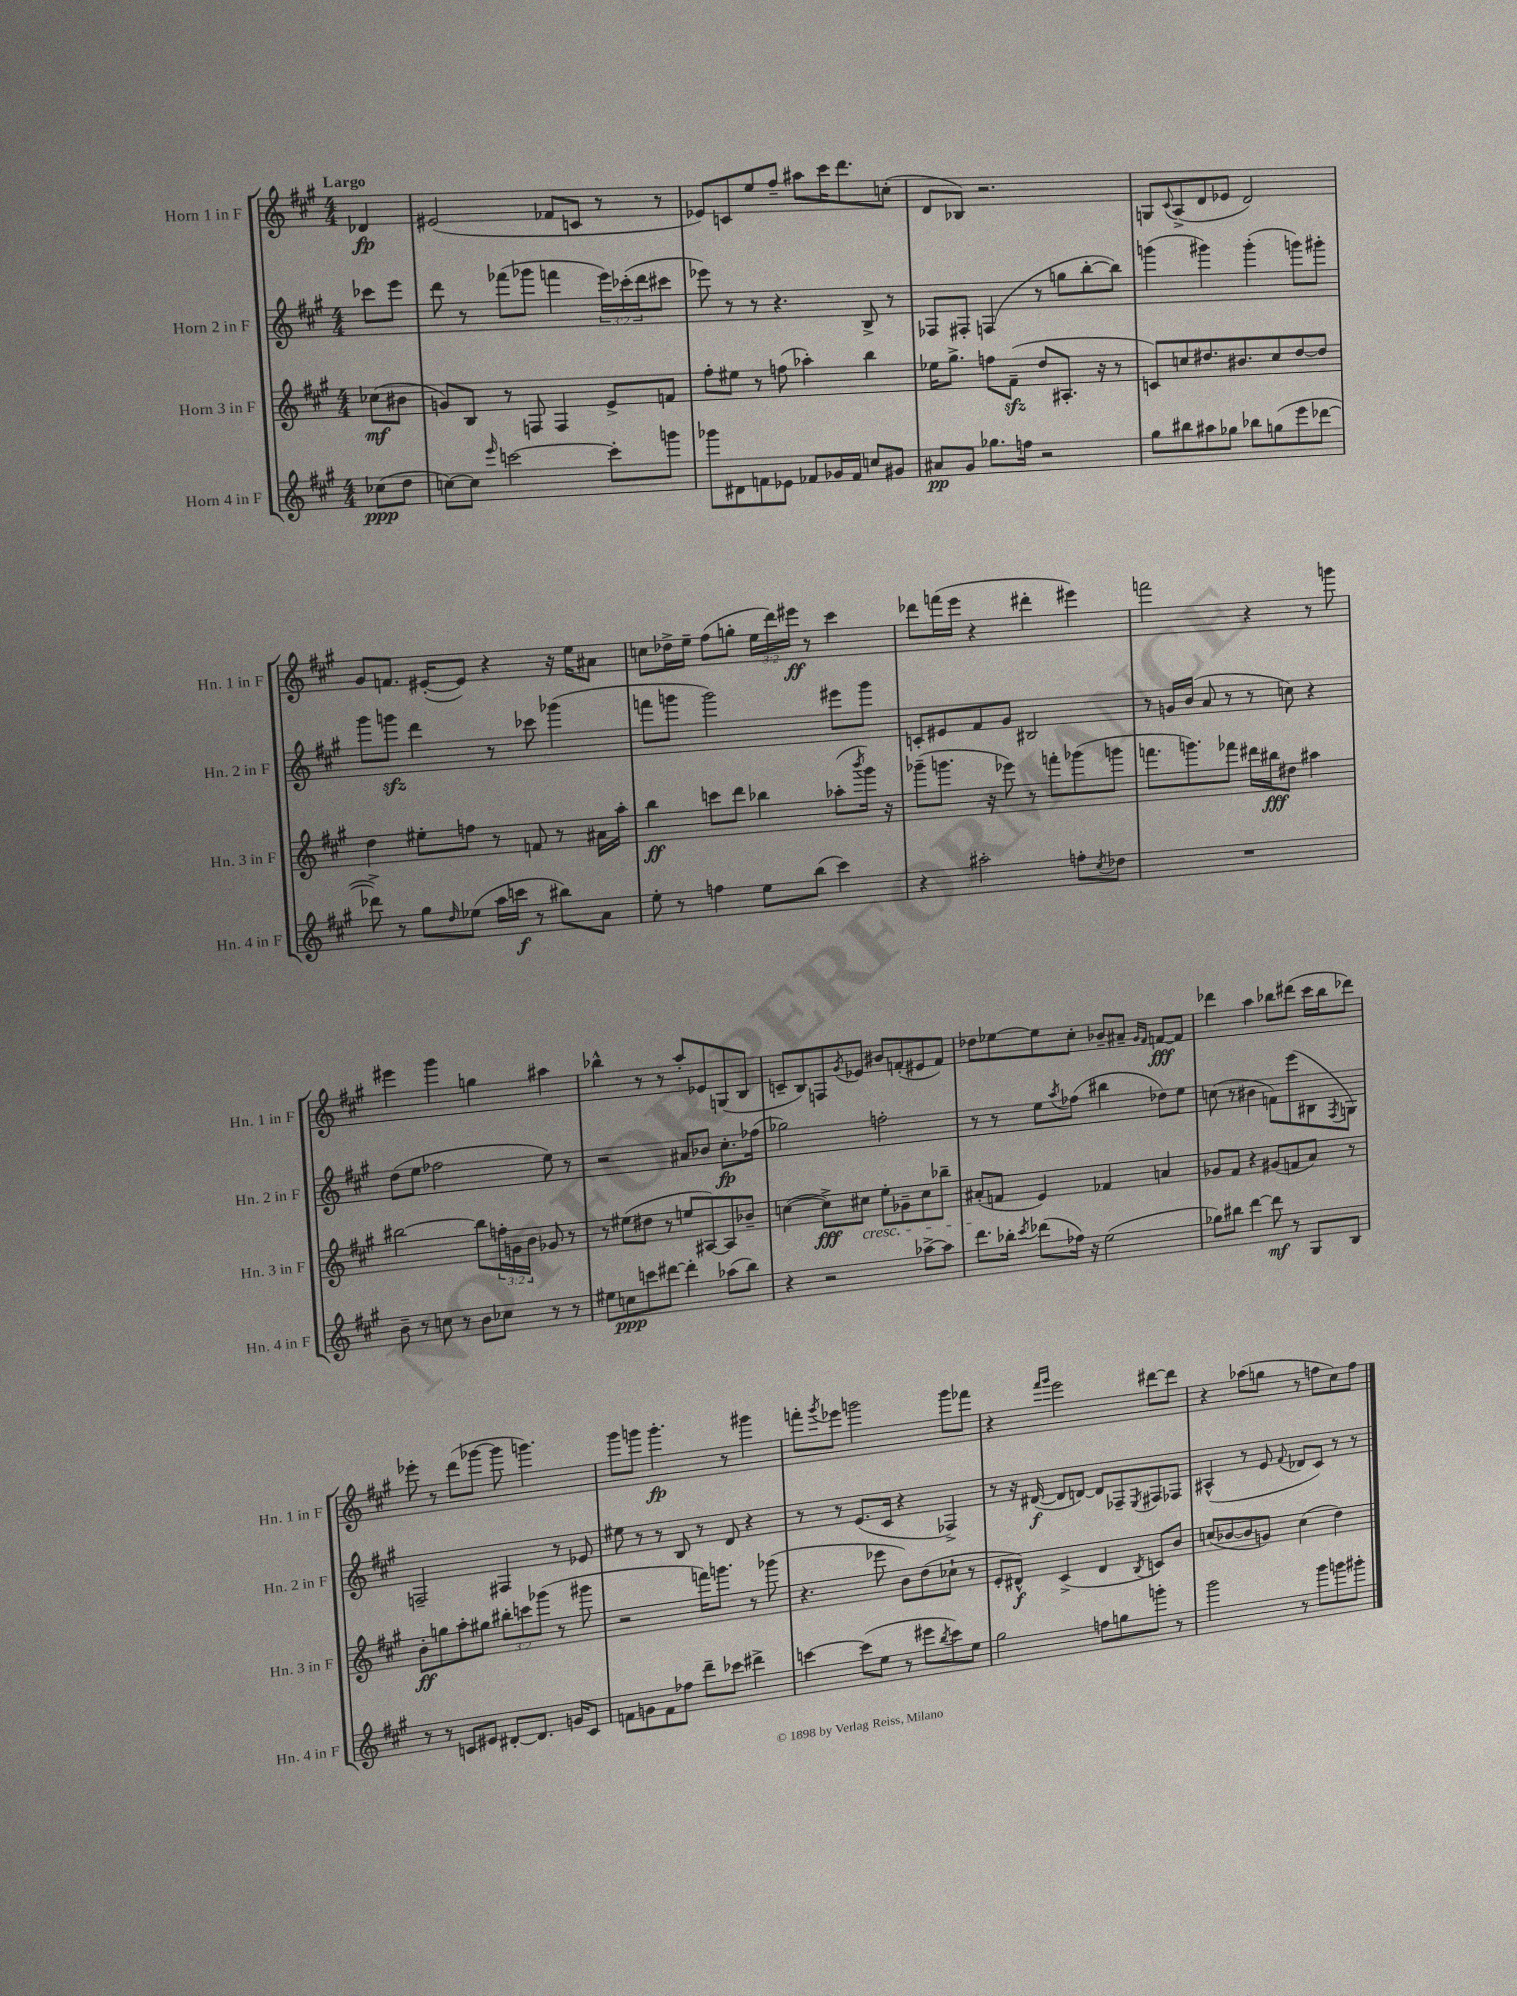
<<
\new StaffGroup <<
\new Staff = "s0" \with { instrumentName = "Horn 1 in F" shortInstrumentName = "Hn. 1 in F" } {
    \clef treble \key a \major \numericTimeSignature \time 4/4 \override Staff.TupletNumber.text = #tuplet-number::calc-fraction-text \partial 4 \tempo "Largo"
    des'4\fp |
    eis'2( fes'8 c'8 r8 r8 |
    ees'8) c'8 e''8 fis''8-- ais''8 cis'''16 d'''8. c''8-.( |
    d'8 bes8) r2. |
    g8 \appoggiatura { cis'8 } a8->( d'8 ees'8 d'2) |
    gis'8 f'8. eis'16~-.( eis'8) r4 r16 e''16 ais'8 |
    c''8 des''16-> e''16-- fis''8( g''8-. \tuplet 3/2 { e''16 d'''16) eis'''16\ff } r8 cis'''4 |
    des'''8 f'''16( e'''16 r4 dis'''4-. eis'''4) |
    f'''2 r4 r8 g'''8 |
    eis'''4 gis'''4 g''4 ais''4 |
    bes''4-^ r8 r8 a''8-. ees'8 g8( b8 |
    c'8-- b8) f8 \acciaccatura { gis'8 } ees'8 bis'8 f'8-.( eis'8 f'8) |
    des''8 ees''8~ ees''8 cis''8-. bes'8-- ais'8-- \grace { gis'16 fis'16 } f'8~\fff f'8 |
    des'''4 a''4 bes''8 dis'''8( cis'''16 bes''16 des'''8) |
    ees'''8-. r8 d'''8( ges'''8~ ges'''8 g'''4.) |
    gis'''8 g'''8 g'''4.-.\fp r8 gis'''4 |
    f'''8-. \acciaccatura { gis'''8 } ees'''8 g'''2 g'''8 fes'''8 |
    r4 \grace { fis'''16 gis'''16 } e'''2 dis'''8~ dis'''8 |
    r4 aes''8( g''8 r8 f''8 cis''8) f''8 \bar "|." |
}
\new Staff = "s1" \with { instrumentName = "Horn 2 in F" shortInstrumentName = "Hn. 2 in F" } {
    \clef treble \key a \major \numericTimeSignature \time 4/4 \override Staff.TupletNumber.text = #tuplet-number::calc-fraction-text \partial 4
    ces'''8 e'''8 |
    d'''8 r8 fes'''8( ges'''8 f'''4 \tuplet 3/2 { e'''16) ces'''16-.( d'''16 } cis'''8 |
    ees'''8) r8 r8 r4. b8-> r8 |
    fes8 fis8-. f4( r8 g''8 b''8~-. b''8) |
    g'''4( gis'''4) gis'''4-.( g'''8) gis'''8-. |
    gis'''8 g'''8\sfz d'''4 r8 ces'''8 ges'''4( |
    f'''8 g'''8 g'''2) eis'''8 g'''8 |
    c'8-. eis'8 fis'8 gis'8 bis2 |
    r8 g'16 b'16( a'8 r8 r8 c''8) r4 |
    d''8( e''8 fes''2 e''8) r8 |
    r2 ais'8 bes'8 cis''8.-.\fp fes''16( |
    ges''2) f''2-. |
    r8 r8 e''8 \acciaccatura { a''8 } fes''8( bis''4 des''8) e''8 |
    c''8( r8 bis'4 f'8) e'''8( bis8 \acciaccatura { fis8 } g8) |
    f2-- fis4 r8 ees'8 |
    eis''8 r8 r8 b8 r8 d'8 r4 |
    r8 r8 e'8.( cis'16 r4 fes4->) |
    r8 r16 dis'16~\f( dis'8 d'8~) d'8 fes8-- \acciaccatura { e8 } fis8 fes8 |
    ais4-^( r8 e'8 \appoggiatura { fis'8 } des'8 cis'8) r8 r8 \bar "|." |
}
\new Staff = "s2" \with { instrumentName = "Horn 3 in F" shortInstrumentName = "Hn. 3 in F" } {
    \clef treble \key a \major \numericTimeSignature \time 4/4 \override Staff.TupletNumber.text = #tuplet-number::calc-fraction-text \partial 4
    ces''8\mf( bis'8 |
    g'8) b8 r8 f8 f4 e'8-> f'8 |
    fis''8-. eis''8 r8 f''8( aes''4-.) b''4 |
    ees''16 gis''8.-> f''8 fis'8--\sfz( d''8 ais8.-. r16 r8 |
    c'8) c''8 dis''8. bis'8. c''8 dis''8~ dis''8 |
    d''4 eis''8-. f''8 r8 f'8 r8 ais'16 a''16-. |
    b''4\ff c'''8 d'''8 bes''4 aes''8-.( \acciaccatura { b'''8 } gis'''16) r16 |
    ges'''8--( g'''8. r16 ees'''8) r8 f'''8-. ges'''8( g'''8 |
    f'''8. g'''8.) fes'''8 dis'''16 bis''16\fff dis''8 ais''4 |
    bis''2~ bis''8 \tuplet 3/2 { f''16-. g'16 b'16 } ges'8 r8 |
    r8 eis''8( dis''8 r8 e''8 ais8~) ais8 bes'8-- |
    c''4~( c''8->\fff) cis''8\cresc e''8-. ges'8-- cis''8 bes''8-- |
    ais'8-.\!( f'8 e'4) fes'4 a'4 |
    ges'8 fis'8 r4 gis'8( f'8 a'8) r8 |
    b'8-.\ff g''8 a''8-. gis''8 \tuplet 3/2 { bis''8-. c'''8 ges'''8( } r8 gis'''8 |
    r2 f'''16) g'''8. r8 ges'''8( |
    r4. ees'''8 b'8) d''8( ces''8-! r8 |
    e'8-. dis'8-^\f) cis'4->( dis'4 \acciaccatura { b8 } c'8) b'8 |
    c''8( bes'8~ bes'8 g'8) c''4( d''4) \bar "|." |
}
\new Staff = "s3" \with { instrumentName = "Horn 4 in F" shortInstrumentName = "Hn. 4 in F" } {
    \clef treble \key a \major \numericTimeSignature \time 4/4 \partial 4
    ces''8\ppp( d''8 |
    c''8~) c''8 \grace { e'''16 } c'''2~ c'''8-. g'''8 |
    ges'''8 dis'8 f'8 ees'8 fes'8 ges'16 fes'16 c''8 gis'8 |
    ais'8\pp gis'8 ges''8. f''16 r2 |
    gis''8 bis''8 ais''8 ges''8 bes''8 g''8( e'''8 des'''8~ |
    des'''8->) r8 gis''8 \grace { d''16 } ees''8( a''16 c'''16\f r8 bis''8) a'8 |
    e''8-. r8 f''4 e''8 b''8( cis'''4) |
    r4 ais''2-. f''8-. \acciaccatura { cis''8 } des''8 |
    R1 |
    b'8-- r8 c''8 r8 b'8 ces''8 r8 r8 |
    eis''8 c''8\ppp c'''8 dis'''8~ dis'''4-. aes''8( b''8) |
    r4 r2 aes''8~-> aes''8 |
    d'''8. bes''16-. \acciaccatura { cis'''8 } des'''8( fes''16) r16 e''2( |
    ges''8) bis''8 d'''4~ d'''8\mf r8 gis8 b8 |
    r8 r8 c'8 eis'8 dis'8~-. dis'8. g'16 c'8 |
    f'8 g'8 f'8 fes''8 d'''8-- ces'''8 dis'''4-> |
    c'''4~ c'''8( e''8 r8 eis'''8 \acciaccatura { b''8 } c'''8) e''8 |
    gis''2 f''8 g''8 g'''8-. r8 |
    gis'''2 r8 gis'''8 g'''8 gis'''8-. \bar "|." |
}
>>
>>
\layout { \context { \Score \remove "Bar_number_engraver" } }
